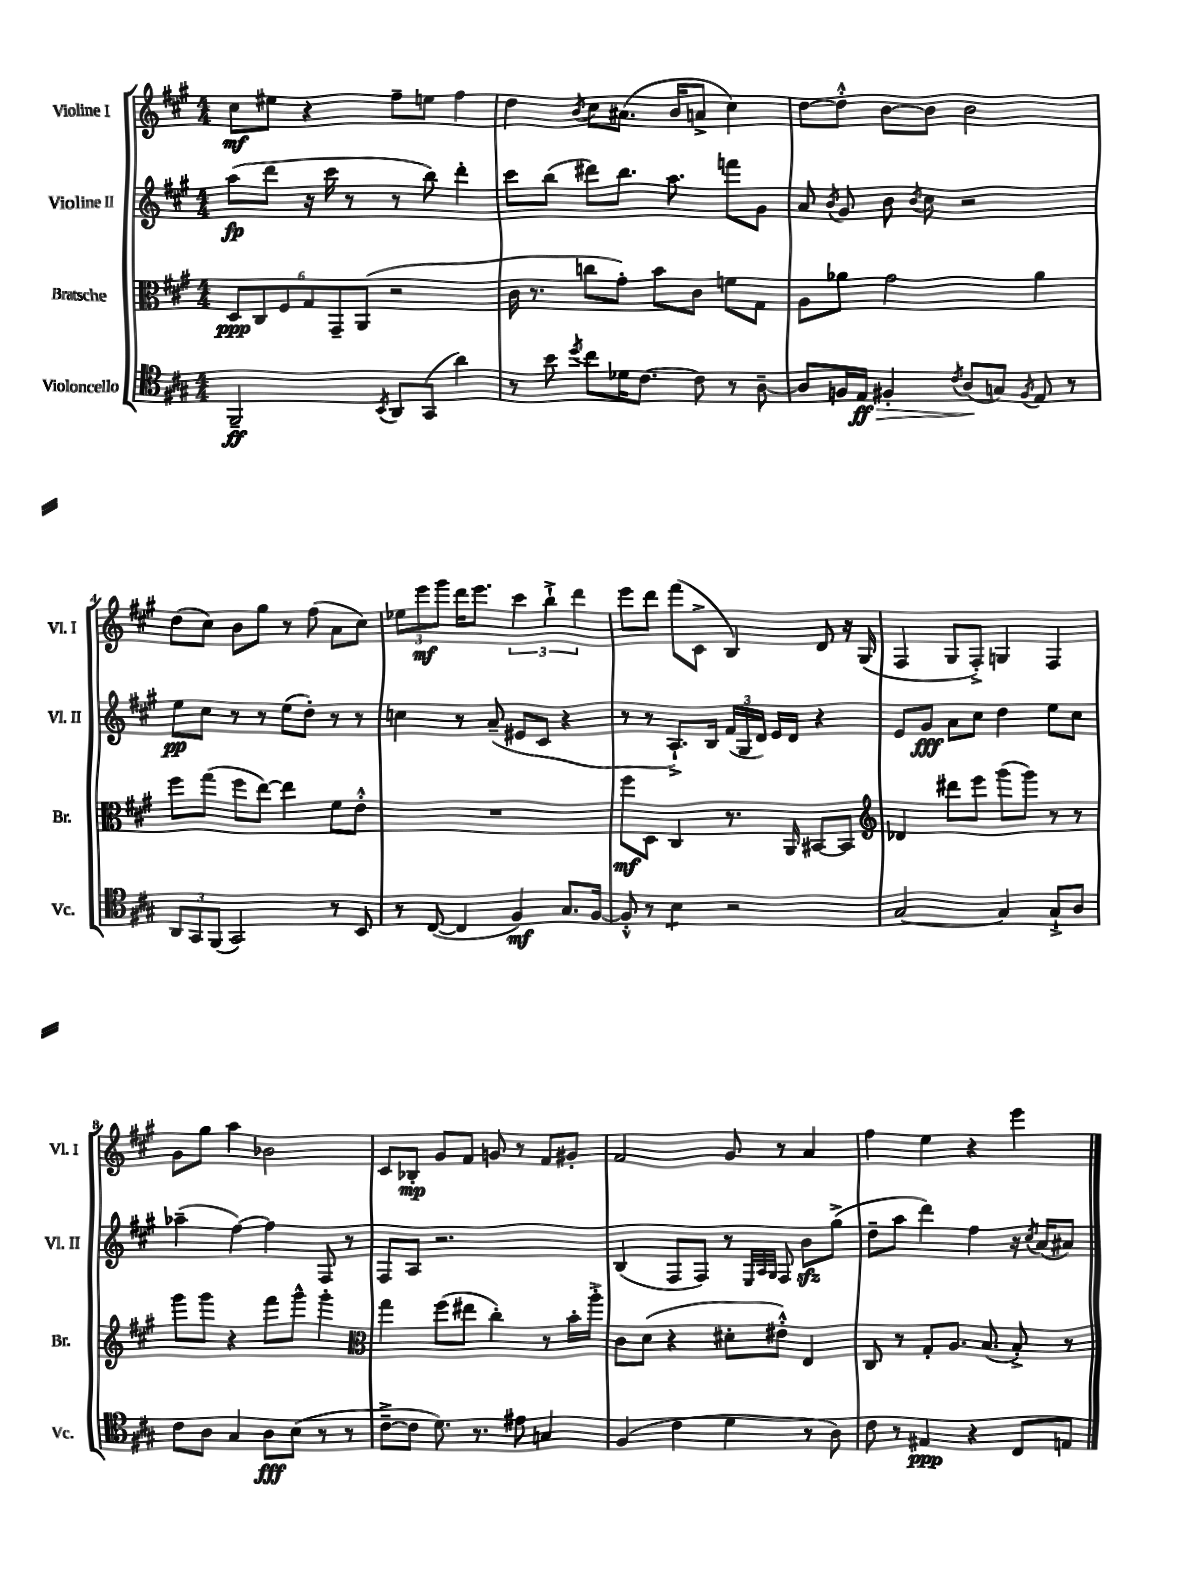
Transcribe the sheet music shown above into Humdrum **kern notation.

**kern	**dynam	**kern	**dynam	**kern	**dynam	**kern	**dynam
*part4	*part4	*part3	*part3	*part2	*part2	*part1	*part1
*staff4	*staff4	*staff3	*staff3	*staff2	*staff2	*staff1	*staff1
*I"Violoncello	*	*I"Bratsche	*	*I"Violine II	*	*I"Violine I	*
*I'Vc.	*	*I'Br.	*	*I'Vl. II	*	*I'Vl. I	*
*clefC4	*	*clefC3	*	*clefG2	*	*clefG2	*
*k[f#c#g#]	*	*k[f#c#g#]	*	*k[f#c#g#]	*	*k[f#c#g#]	*
*M4/4	*	*M4/4	*	*M4/4	*	*M4/4	*
=1	=1	=1	=1	=1	=1	=1	=1
2FF#~/	ff	12D/L	ppp	(8aa\L	fp	8cc#\L	mf
.	.	12C#/	.	.	.	.	.
.	.	.	.	8ddd\J	.	8ee#X\J	.
.	.	12F#/	.	.	.	.	.
.	.	12G#/	.	16r	.	4r	.
.	.	.	.	16ccc#\	.	.	.
.	.	12GG#~/	.	.	.	.	.
.	.	.	.	8r	.	.	.
.	.	(12AA/J	.	.	.	.	.
8qBB/	.	.	.	.	.	.	.
8AA/L	.	2r	.	8r	.	8ff#~\L	.
(8GG#/J	.	.	.	8bb\)	.	8een\J	.
4a\)	.	.	.	4ddd'\	.	4ff#\	.
=2	=2	=2	=2	=2	=2	=2	=2
8r	.	16c#\	.	8ccc#\L	.	4dd\	.
.	.	8.r	.	.	.	.	.
8b\	.	.	.	(8bb\J	.	.	.
8qdd/	.	.	.	.	.	8qb/	.
8cc#\L	.	8ccn\L	.	8ddd#X\L)	.	8cc#\L	.
16d-X\K	.	8g#'\J)	.	8.bb\J	.	(8.a#X\J	.
[8.c#\J	.	.	.	.	.	.	.
.	.	8b\L	.	.	.	.	.
.	.	.	.	8.aa\	.	16b/KL	.
8c#\]	.	8c#\J	.	.	.	8an^/J	.
8r	.	8fn\L	.	8fffn\L	.	4cc#\)	.
[8A~\	.	8G#\J	.	8g#\J	.	.	.
=3	=3	=3	=3	=3	=3	=3	=3
8A/L]	.	8A\L	.	8a/	.	[8dd\L	.
.	.	.	.	8qb/	.	.	.
16Fn/L	.	8a-X\J	.	8g#/	.	8dd'^^\J]	.
!	!LO:HP:b	!	!	!	!	!	!
16E/JJ	> ff	.	.	.	.	.	.
4F#X'/	.	2g#\	.	8b\	.	[8b\L	.
.	.	.	.	8qb/	.	.	.
.	.	.	.	8cc#\	.	8b\J]	.
8qc#/	.	.	.	.	.	.	.
(8A/L	.	.	.	2r	.	2b\	.
8Gn/J)	]	.	.	.	.	.	.
8qF#/	.	.	.	.	.	.	.
8E/	.	4a-\	.	.	.	.	.
8r	.	.	.	.	.	.	.
!!LO:LB:g=z
=4	=4	=4	=4	=4	=4	=4	=4
12AA/L	.	8ff#\L	.	8ee\L	pp	(8dd\L	.
12GG#/	.	.	.	.	.	.	.
.	.	(8gg#\J	.	8cc#\J	.	8cc#\J)	.
(12FF#/J	.	.	.	.	.	.	.
2GG#/)	.	8ff#\L	.	8r	.	8b\L	.
.	.	[8ee\J)	.	8r	.	8gg#\J	.
.	.	4ee\]	.	(8ee\L	.	8r	.
.	.	.	.	8dd'\J)	.	(8ff#\	.
8r	.	8f#\L	.	8r	.	8a\L	.
8BB/	.	8e'^^\J	.	8r	.	8cc#\J)	.
=5	=5	=5	=5	=5	=5	=5	=5
8r	.	1r	.	4ccn\	.	12ee-X\L	.
.	.	.	.	.	.	12eee\	mf
([8C#/	.	.	.	.	.	.	.
.	.	.	.	.	.	12ggg#\J	.
4C#/]	.	.	.	8r	.	16ddd\KL	.
.	.	.	.	.	.	8.eee\J	.
.	.	.	.	(8a~/	.	.	.
4F#/)	mf	.	.	8e#X/L	.	6ccc#\	.
.	.	.	.	8c#/J	.	.	.
.	.	.	.	.	.	6bb`^\	.
8.G#/L	.	.	.	4r	.	.	.
.	.	.	.	.	.	6ddd\	.
[16F#/Jk	.	.	.	.	.	.	.
=6	=6	=6	=6	=6	=6	=6	=6
8F#'^^/]	.	8ff#\L	mf	8r	.	8eee\L	.
8r	.	8D\J	.	8r	.	8ddd\J	.
*tremolo	*	*	*	*	*	*	*
8B\L	.	4C#/	.	8.A`^/L)	.	(8fff#\L	.
8B\J	.	.	.	.	.	8c#^\J	.
*Xtremolo	*	*	*	*	*	*	*
.	.	.	.	16B/Jk	.	.	.
2r	.	8.r	.	(24f#/LL	.	4B/)	.
.	.	.	.	24G#/	.	.	.
.	.	.	.	24d/JJ)	.	.	.
.	.	.	.	16e/LL	.	.	.
.	.	16AA/	.	16d/JJ	.	.	.
.	.	[8BB#X/L	.	4r	.	8d/	.
.	.	8BB#/J]	.	.	.	16r	.
.	.	.	.	.	.	(16G#/	.
=7	=7	=7	=7	=7	=7	=7	=7
*	*	*clefG2	*	*	*	*	*
[2G#/	.	4d-X/	.	8e/L	.	4F#/	.
.	.	.	.	8g#/J	fff	.	.
.	.	8ddd#X\L	.	8a\L	.	8G#/L	.
.	.	8eee\J	.	8cc#\J	.	8F#'^/J)	.
4G#/]	.	(8ggg#\L	.	4dd\	.	4Gn/	.
.	.	8ggg#\J)	.	.	.	.	.
8G#`^/L	.	8r	.	8ee\L	.	4F#/	.
8A/J	.	8r	.	8cc#\J	.	.	.
!!LO:LB:g=z
=8	=8	=8	=8	=8	=8	=8	=8
8c#\L	.	8ggg#\L	.	(4aa-X~\	.	8g#\L	.
8A\J	.	8ggg#\J	.	.	.	8gg#\J	.
4G#/	.	4r	.	[4ff#\)	.	4aa\	.
8A\L	fff	8fff#\L	.	4ff#\]	.	2b-X\	.
(8B\J	.	8ggg#^^\J	.	.	.	.	.
8r	.	4ggg#'\	.	8F#/	.	.	.
8r	.	.	.	8r	.	.	.
=9	=9	=9	=9	=9	=9	=9	=9
*	*	*clefC3	*	*	*	*	*
[8c#~^\L	.	4gg#\	.	8F#/L	.	8c#/L	.
8c#\J]	.	.	.	8A/J	.	8B-X'/J	mp
8.d\)	.	(8ff#\L	.	2.r	.	8g#/L	.
.	.	8ee#X\J	.	.	.	8f#/J	.
8.r	.	.	.	.	.	.	.
.	.	4cc#'\)	.	.	.	8gn/	.
8e#X\	.	.	.	.	.	8r	.
4Gn/	.	8r	.	.	.	8f#/L	.
.	.	16b'\LL	.	.	.	8g#X'/J	.
.	.	16aa'^\JJ	.	.	.	.	.
=10	=10	=10	=10	=10	=10	=10	=10
(4F#/	.	8c#\L	.	(4B/	.	2f#/	.
.	.	(8d\J	.	.	.	.	.
4c#\	.	4r	.	8F#/L	.	.	.
.	.	.	.	8F#/J)	.	.	.
4d\	.	8d#X'\L	.	8r	.	8g#/	.
.	.	.	.	32qqE/LLL	.	.	.
.	.	.	.	32qqA/	.	.	.
.	.	.	.	32qqG#/JJJ	.	.	.
.	.	8e#X'^^\J)	.	8F#/	.	8r	.
8r	.	4E/	.	8bzz\L	.	4a/	.
8A\)	.	.	.	(8gg#^\J	.	.	.
=11	=11	=11	=11	=11	=11	=11	=11
8c#\	.	8C#/	.	8dd~\L	.	4ff#\	.
8r	.	8r	.	8aa\J	.	.	.
4E#X/	ppp	8G#'/L	.	4ddd\)	.	4ee\	.
.	.	8.A/J	.	.	.	.	.
4r	.	.	.	4ff#\	.	4r	.
.	.	(8.B/	.	.	.	.	.
8C#/L	.	8B'^/)	.	16r	.	4eee\	.
.	.	.	.	8qcc#/	.	.	.
.	.	.	.	(16a/KL	.	.	.
8En/J	.	8r	.	8a#X/J)	.	.	.
==	==	==	==	==	==	==	==
*-	*-	*-	*-	*-	*-	*-	*-
